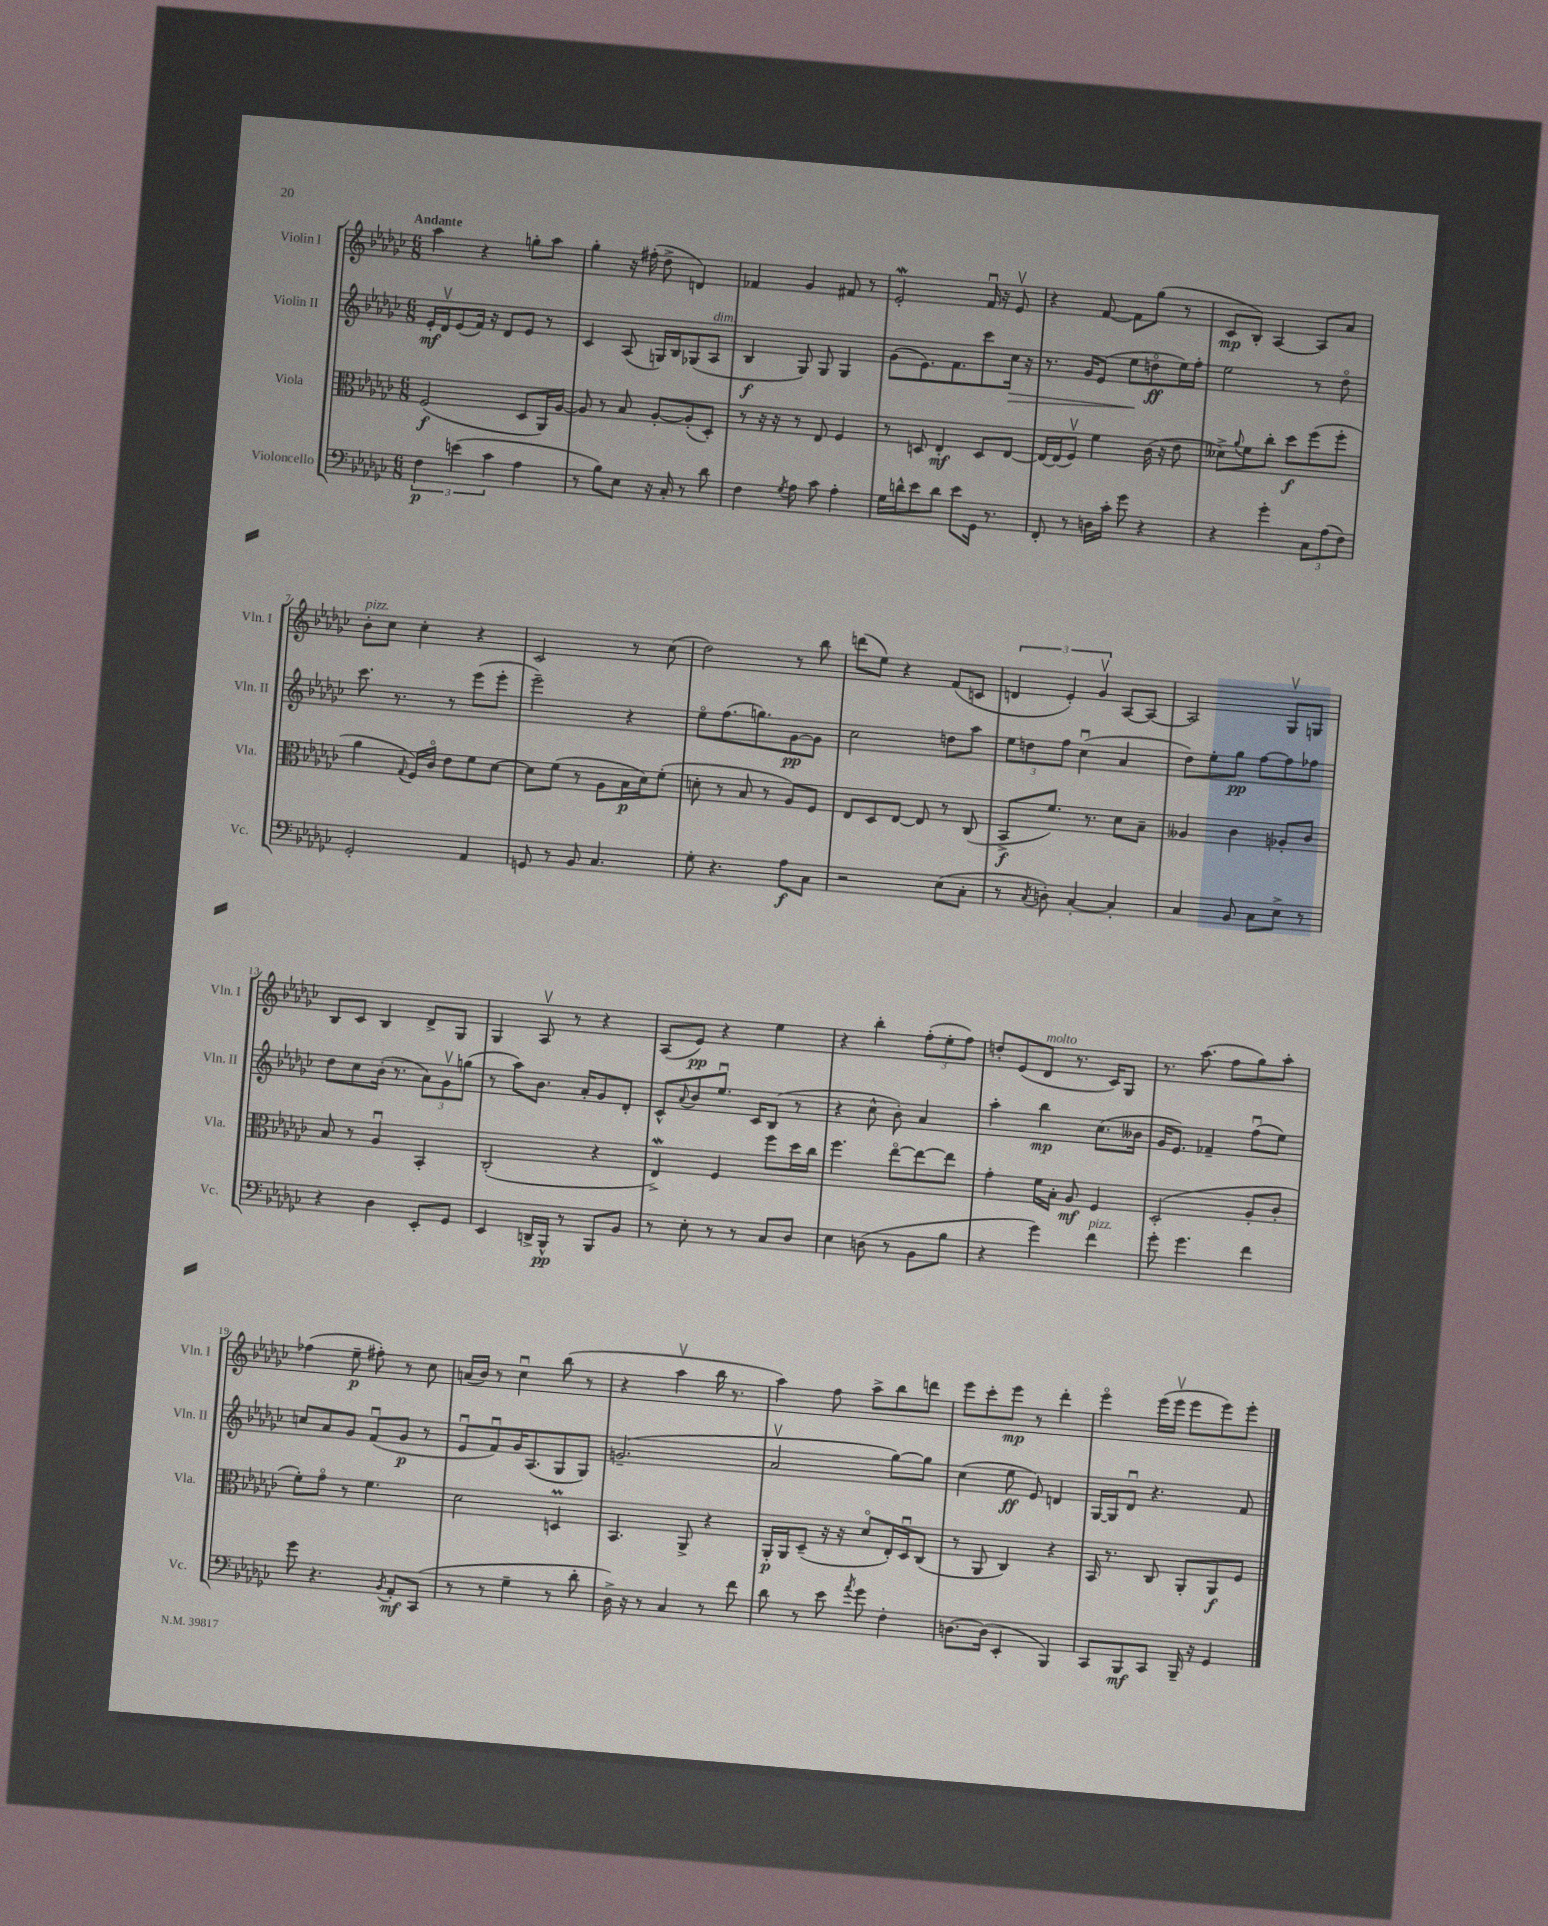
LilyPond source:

<<
\new StaffGroup <<
\new Staff = "s0" \with { instrumentName = "Violin I" shortInstrumentName = "Vln. I" } {
    \clef treble \key ges \major \numericTimeSignature \time 6/8 \tempo "Andante"
    aes''4 r4 g''8-. aes''8 |
    ges''4-. r16 fis''16-.( des''8-> d'4) |
    fes'4 ges'4 fis'8 r8 |
    ees'2-.\mordent f'16\downbow r16 ees'8\upbow |
    r4 f'8~ f'8 ges''8( r8 |
    ces'8\mp bes8-.) aes4~ aes8 aes'8 |
    bes'8-.^\markup { \italic "pizz." } ces''8 ces''4-. r4 |
    ces'2 r8 ces''8( |
    des''2) r8 bes''8 |
    d'''8( ees''8) r4 f'8( c'8 |
    \tuplet 3/2 { d'4 ees'4-.) ges'4\upbow } aes8~ aes8~ |
    aes2 ges8\upbow g8 |
    bes8 ces'8 bes4 des'8-> ges8 |
    ges4 aes8\upbow r8 r4 |
    aes8( ees'8\pp) r4 ees''4 |
    r4 bes''4-. \tuplet 3/2 { f''8-.( ees''8-. f''8) } |
    d''8-. ees'8( des'8^\markup { \italic "molto" } r8. ces'16) ges8 |
    r8. aes''8.( f''8 ges''8) aes''8-. |
    fes''4( ees''8--\p fis''8-.) r8 ces''8 |
    a'16( bes'16) r8 ces''4\downbow bes''8( r8 |
    r4 aes''4\upbow bes''16 r8. |
    aes''4) f''8 aes''8-> bes''8 d'''8 |
    ees'''8 ces'''8-. ees'''8\mp r8 des'''4-. |
    ees'''4\flageolet ees'''16( ees'''16\upbow ees'''8 ees'''8) ees'''8-. \bar "|." |
}
\new Staff = "s1" \with { instrumentName = "Violin II" shortInstrumentName = "Vln. II" } {
    \clef treble \key ges \major \numericTimeSignature \time 6/8
    ees'16-.\mf des'16\upbow ees'8( f'16) r16 des'8 ees'8 r8 |
    ces'4 aes8( g16) bes16 ges8( aes8^\markup { \italic "dim." } |
    bes4\f ges8) ges8 ges4 |
    ges'8( ees'8.) f'8. ces'''8 ces''16\> r16 |
    r8. ges'16 ees'8( ees''8\! d''8\flageolet\ff ees''16) f''16-. |
    ees''2 r8 des''8\flageolet |
    ces'''8. r8. r8 ees'''8( ees'''8-. |
    ees'''2--) r4 |
    ees''8\flageolet f''8.( g''8.) ges'8~\pp ges'8 |
    ces''2 d''8 aes''8 |
    \tuplet 3/2 { ees''8 d''8 f''8 } ces''4\downbow( aes'4 |
    des''8) ees''8-. ges''8\pp f''8~ f''8 fes''8 |
    des''8 ces''8 bes'16-.( r8. \tuplet 3/2 { aes'8) ges'8\upbow g''8( } |
    r8 aes''8) bes'8. aes'16-. ges'8 des'8-. |
    ces'8-^ \appoggiatura { aes'8 } bes'8 ees''8.\downbow ces'16 bes8( r8 |
    r4 ces''8-^ bes'8-.) aes'4 |
    aes''4-. bes''4\mp ces''8.( beses'16 |
    ges'16 ees'8.) fes'4-- f''8\downbow( ees''8) |
    c''8 aes'8 ges'8 f'8\downbow( ges'8\p r8 |
    ees'8\downbow f'8\downbow) ges'16 aes8.( ges8 ges8) |
    g'2.--( |
    aes'2\upbow ges''8~) ges''8 |
    ces''4( ees''8\ff ees'8) d'4 |
    ges16~ ges16 des'8\downbow r4. f'8 \bar "|." |
}
\new Staff = "s2" \with { instrumentName = "Viola" shortInstrumentName = "Vla." } {
    \clef alto \key ges \major \numericTimeSignature \time 6/8
    f2\f( des8 aes,16) aes16~ |
    aes8 r8 bes8 aes8~-. aes8-.( des8-.) |
    r8 r16 r16 r8 ees8 f4 |
    r8 d8 ees4-.\mf d8 ees8~ |
    ees16~ ees16( f8\upbow) f'4 ces'16( r16 ees'8 |
    deses'8->) \appoggiatura { aes'8 } f'8 ces''8-. des''8\f f''8( f''8-. |
    aes'4 \appoggiatura { ges8 } f16) ces'16\flageolet ees'8 f'8 des'8~ |
    des'8 f'8( r8 aes8 bes16\p des'16) f'8-.( |
    d'8-. r8 bes8 r8 aes8) f8 |
    ees8 des8 ees8~ ees8 r8 ces8( |
    bes,8->\f f'8.) r8. des'8 bes8-- |
    aeses4 ces'4 aes8-. ces'8 |
    bes8 r8 aes4\downbow bes,4-. |
    ces2-.( r4 |
    ees4->\mordent) f4 f''8 des''16 ces''16 |
    f''4. ees''8~\flageolet ees''8~ ees''8 |
    ges'4-. f'16 bes16-. aes8\mf f4 |
    des2-.( aes8-. ces'8-. |
    f'8-.) ges'8\flageolet r8 f'4. |
    des'2 d4\prall |
    bes,4. aes,8-> r4 |
    aes,16-.\p aes,16 des8--( r16 r16 des'8\flageolet ees16-.) des16\downbow ces8( |
    r8 aes,8 ces4) r4 |
    bes,16 r8. ces8 aes,8-. aes,8\f f8 \bar "|." |
}
\new Staff = "s3" \with { instrumentName = "Violoncello" shortInstrumentName = "Vc." } {
    \clef bass \key ges \major \numericTimeSignature \time 6/8
    \tuplet 3/2 { f4\p e'4( ces'4 } aes4 |
    r8 bes8) ees8 r16 ces16-. r8 des'8 |
    f4 \acciaccatura { ges8 } aes8 ces'8 aes4-. |
    ges16 d'16-^ ees'8 d'8 ees'8 ges,16 r8. |
    f,8-. r8 d16 ces'16-. ges'8 r4 |
    r4 ges'4-. \tuplet 3/2 { ces8 aes8( f8) } |
    ges,2-. aes,4 |
    g,8 r8 bes,8 ces4. |
    ges8-. r4. aes8\f ces8 |
    r2 ees8( ces8-. |
    r8 \acciaccatura { ces8 } d8-.) ces4~-. ces4-. |
    ces4 bes,8 ces8 ees8-> r8 |
    r4 des4 ees,8-. ges,8 |
    ees,4 d,16-> bes,,16-^\pp r8 bes,,8 bes,8 |
    r8 ees8-. r8 r8 ces8 des8 |
    ees4 d8( r8 bes,8 bes8 |
    r4 ges'4) f'4^\markup { \italic "pizz." } |
    ges'8-. ges'4. f'4 |
    ges'8 r4. \acciaccatura { bes,8 } aes,8-.\mf ces,8( |
    r8 r8 ges4-- r8 des'8-. |
    des16->) r16 r8 ces4 r8 f'8 |
    des'8 r8 ees'8 \acciaccatura { aes'8 } ges'8 f4-. |
    d8.~ d16( ees,4-. bes,,4) |
    ces,8 bes,,8\mf ces,8 bes,,16-- r16 ges,4 \bar "|." |
}
>>
>>
